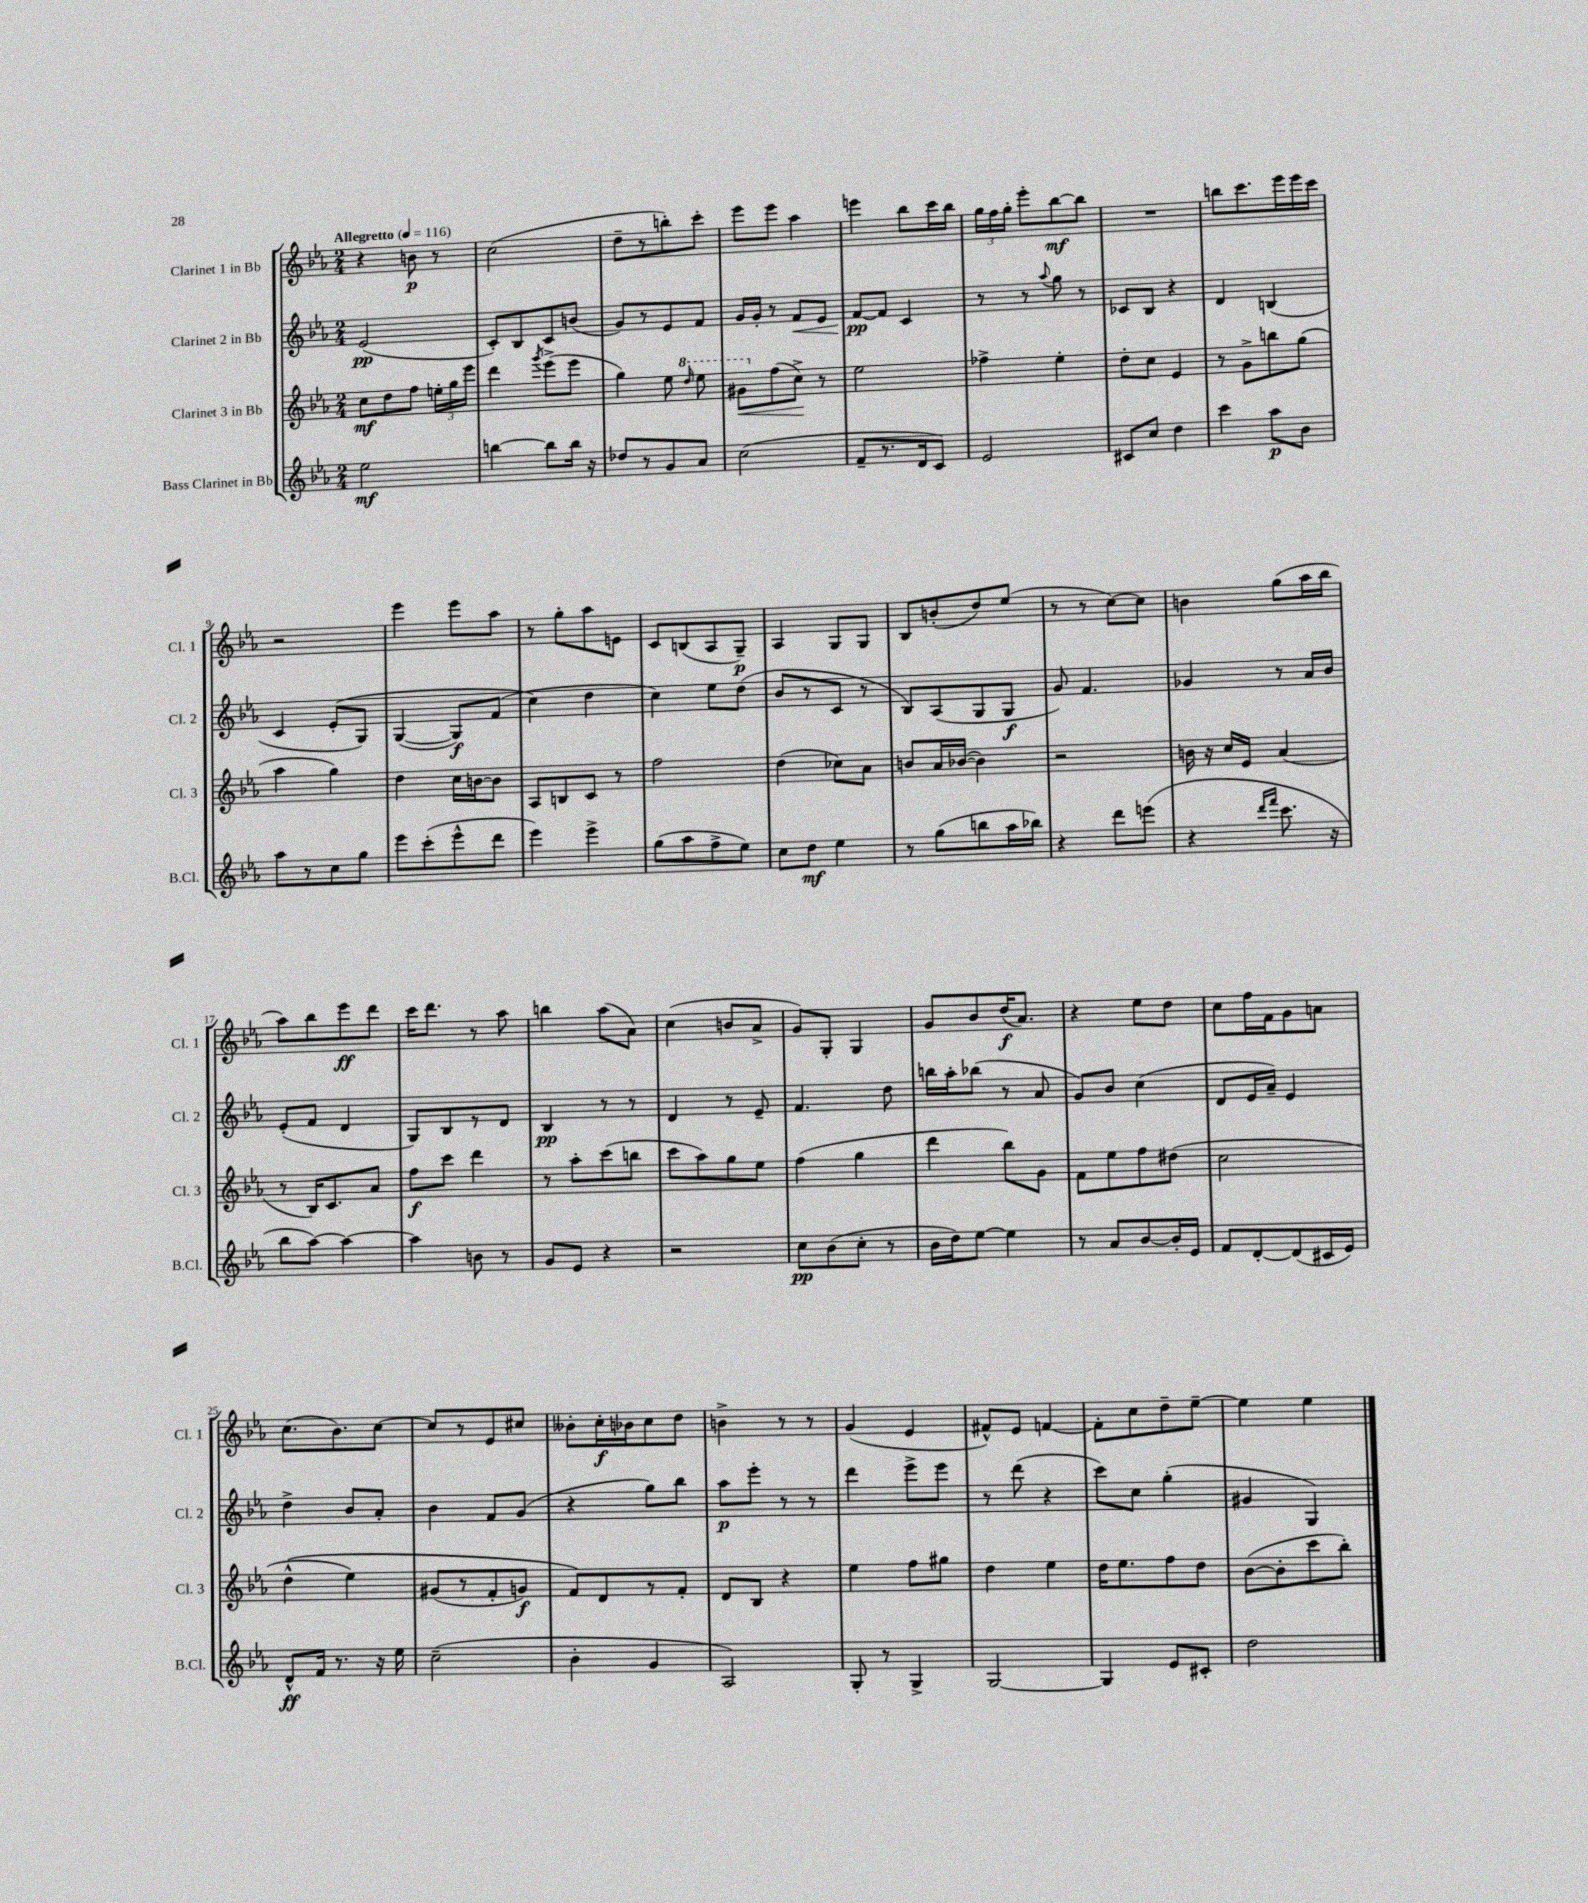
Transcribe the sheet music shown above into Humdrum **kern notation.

**kern	**kern	**kern	**kern
*staff4	*staff3	*staff2	*staff1
*clefG2	*clefG2	*clefG2	*clefG2
*k[b-e-a-]	*k[b-e-a-]	*k[b-e-a-]	*k[b-e-a-]
*M2/4	*M2/4	*M2/4	*M2/4
*MM116	*MM116	*MM116	*MM116
2ee-\	8cc\L	(2e-/	4r
.	8dd\	.	.
.	8ff\J	.	8b\
.	24ee'\LL	.	8r
.	24gg\	.	.
.	24eee-\JJ	.	.
=	=	=	=
[4bb\	4ddd\	8c'/L)	(2cc\
.	.	8B-/	.
.	8qggg/	.	.
8bb\]L	(8eee-^\L	8c/	.
16bb\Jk	8eee-\J	(8b/J	.
16r	.	.	.
=	=	=	=
8dd-/L	4gg\)	8g/L)	8dd~\L
8r	.	8r	8r
8g/	8ee-\	8e-/	8bb'\)
.	16qqddd/	.	.
8a-/J	8eee-\	8f/J	8ccc'\J
=	=	=	=
(2cc\	8gg#\L	16g/LL	8eee-\L
.	.	16g'/JJ	.
.	(8ff\	8r	8eee-\J
.	8cc^\J)	8f/L	4aa-\
.	8r	8e-/J	.
=	=	=	=
8f~/L	2ee-\	[8f/L	4eee\
8.r	.	8f/]J	.
.	.	4c/	8bb-\L
16d/k	.	.	.
8c/J)	.	.	16ccc\L
.	.	.	16bb-\JJ
=	=	=	=
2e-/	4ff-^\	8r	24gg\LL
.	.	.	24ff\
.	.	.	24gg'\JJ
.	.	8r	8eee-'\L
.	.	8qqaa-/	.
.	4ee-'\	8gg\	[8bb-\
.	.	8r	8bb-\]J
=	=	=	=
8c#/L	8dd'\L	8c-/L	2r
8cc/J	8cc\J	8B-/J	.
4dd\	4e-/	4r	.
=	=	=	=
4ccc\	8r	4d/	8bb\L
.	8g^\L	.	8.ccc\
8aa-\L	8bb\	(4B/	.
.	.	.	16eee-\L
8b-\J	(8gg\J	.	16eee-\
.	.	.	16ccc\JJ
=	=	=	=
8aa-\L	4aa-\	4c/	2r
8r	.	.	.
8cc\	4gg\)	&(8e-'/L	.
8gg\J	.	8G/J)	.
=	=	=	=
8eee-\L	4dd\	([4G/	4eee-\
(8ccc'\	.	.	.
8eee-^^\	16cc\LL	8G/]L)	8eee-\L
.	[16b\J	.	.
8ddd\J	8b\]J	(8f/J	8aa-\J
=	=	=	=
4eee-\)	8A-/L	4cc\&)	8r
.	8B/	.	8gg'\L
4eee-^\	8c/J	4dd\	8aa-\
.	8r	.	8e\J
=	=	=	=
(8gg\L	2ff\	4cc\)	8c/L
8aa-\	.	.	(8B/
8ff^\	.	8ee-\L	8A-/
8ee-\J)	.	(8dd\J	8G~/J)
=	=	=	=
8cc\L	(4dd\	8b-/L	4A-/
8dd\J	.	8r	.
4ee-\	8cc-\L)	8c/J	8G/L
.	8a-\J	8r	8G/J
=	=	=	=
8r	8b/L	8B-/L)	8B-/L
(8gg\L	16a-/L	(8A-/	(8b'/
.	([16b-/JJ	.	.
8bb\	4b-\])	8G/	8dd/)
16aa-\L	.	8G/J	(8ee-/J
16bb-\JJ)	.	.	.
=	=	=	=
4r	2r	8g/)	8r
.	.	4.f/	8r
8ddd\L	.	.	[8cc\L)
(8eee\J	.	.	8cc\]J
=	=	=	=
4r	16b\	4g-/	4b\
.	16r	.	.
.	16cc/LL	.	.
.	16e-/JJ	.	.
16qqddd/LL	.	.	.
16qqfff/JJ	.	.	.
8.ccc\	(4a-/	8r	(8gg\L
.	.	16a-/LL	16aa-\L
16r	.	16b-/JJ	16bb-\JJ
=	=	=	=
8bb-\L	8r	(8e-'/L	8aa-\L)
[8aa-\J)	16B-/LK)	8f/J	8bb-\
.	8.c/	.	.
4aa-\_	.	4d/	8eee-\
.	8a-/J	.	8ddd\J
=	=	=	=
4aa-\]	8ff\L	8G/L)	16ccc\LK
.	.	.	8.ddd\J
.	8ccc\J	8B-/	.
8b\	4ddd\	8r	8r
8r	.	8d/J	8aa-\
=	=	=	=
8g/L	8r	4B-/	4bb\
8e-/J	8aa-'\L	.	.
4r	(8ccc\	8r	(8aa-\L
.	8bb\J	8r	8a-\J)
=	=	=	=
2r	8ccc\L	4d/	(4cc\
.	8aa-\)	.	.
.	8gg\	8r	8b/L
.	8ee-\J	8e-~/	8a-^/J
=	=	=	=
8cc\L	(4ff\	4.f/	8g/L)
(8b-\	.	.	8G'/J
8cc'\J	4gg\	.	4G/
8r	.	8dd\	.
=	=	=	=
16b-\LL	4ddd\	16bb\LL	8g/L
16dd\J)	.	16aa-'\J	.
[8ee-\J	.	(8bb-\J	8b-/
4ee-\]	8bb-\L)	8r	(16dd/K
.	.	.	8.a-/J)
.	8g\J	8a-/	.
=	=	=	=
8r	8f\L	8g/L)	4r
8a-/L	8ee-\	8b-/J	.
[8b-/	8ff\	(4cc\	8ee-\L
16b-'/]L	(8dd#\J	.	8dd\J
16e-/JJ	.	.	.
=	=	=	=
8f/L	2cc\	8d/L	8cc\L
[8d'/	.	16e-/L	16ff\L
.	.	16a-~/JJ)	16f\J
(8d/]	.	4e-/	8g\
16c#/L	.	.	8a\J
16e-/JJ)	.	.	.
=	=	=	=
8d^^/L	&(4dd^^\	4dd^\	(8.cc\L
16f/Jk	.	.	.
8.r	.	.	8.b-\)
.	4ee-\)	8b-/L	.
16r	.	8a-'/J	[8cc\J
16ee-\	.	.	.
=	=	=	=
(2cc~\	(8g#/L	4b-\	8cc/]L
.	8r	.	8r
.	8f'/	8f/L	8e-/
.	8g/J)	(8g/J	8cc#/J
=	=	=	=
4b-'\	8f/L&)	4r	8b--'\L
.	8d/	.	16cc'\L
.	.	.	16b-\J
4g/	8r	8gg\L)	8cc\
.	8f'/J	8bb-\J	8dd\J
=	=	=	=
2A-/)	8d/L	8aa-\L	4b^\
.	8B-/J	8eee-'\J	.
.	4r	8r	8r
.	.	8r	8r
=	=	=	=
8G'/	4ee-\	4ddd\	(4g/
8r	.	.	.
4G^/	8ff\L	8eee-^\L	4e-/
.	8gg#\J	8eee-\J	.
=	=	=	=
[2G/	4dd\	8r	8f#^^/L)
.	.	(8ddd\	8e-/J
.	4ee-\	4r	[4f/
=	=	=	=
4G/]	16dd\LK	8ccc\L)	8f'\]L
.	8.ee-\	.	.
.	.	8cc\J	8cc\
8e-/L	8ff\	(4gg'\	8dd~\
8c#'/J	8dd\J	.	[8ee-~\J
=	=	=	=
2dd\	([8b-\L	4g#/	4ee-\]
.	8b-'\]	.	.
.	8ccc\	4G/)	4ee-\
.	8bb-'\J)	.	.
==	==	==	==
*-	*-	*-	*-
